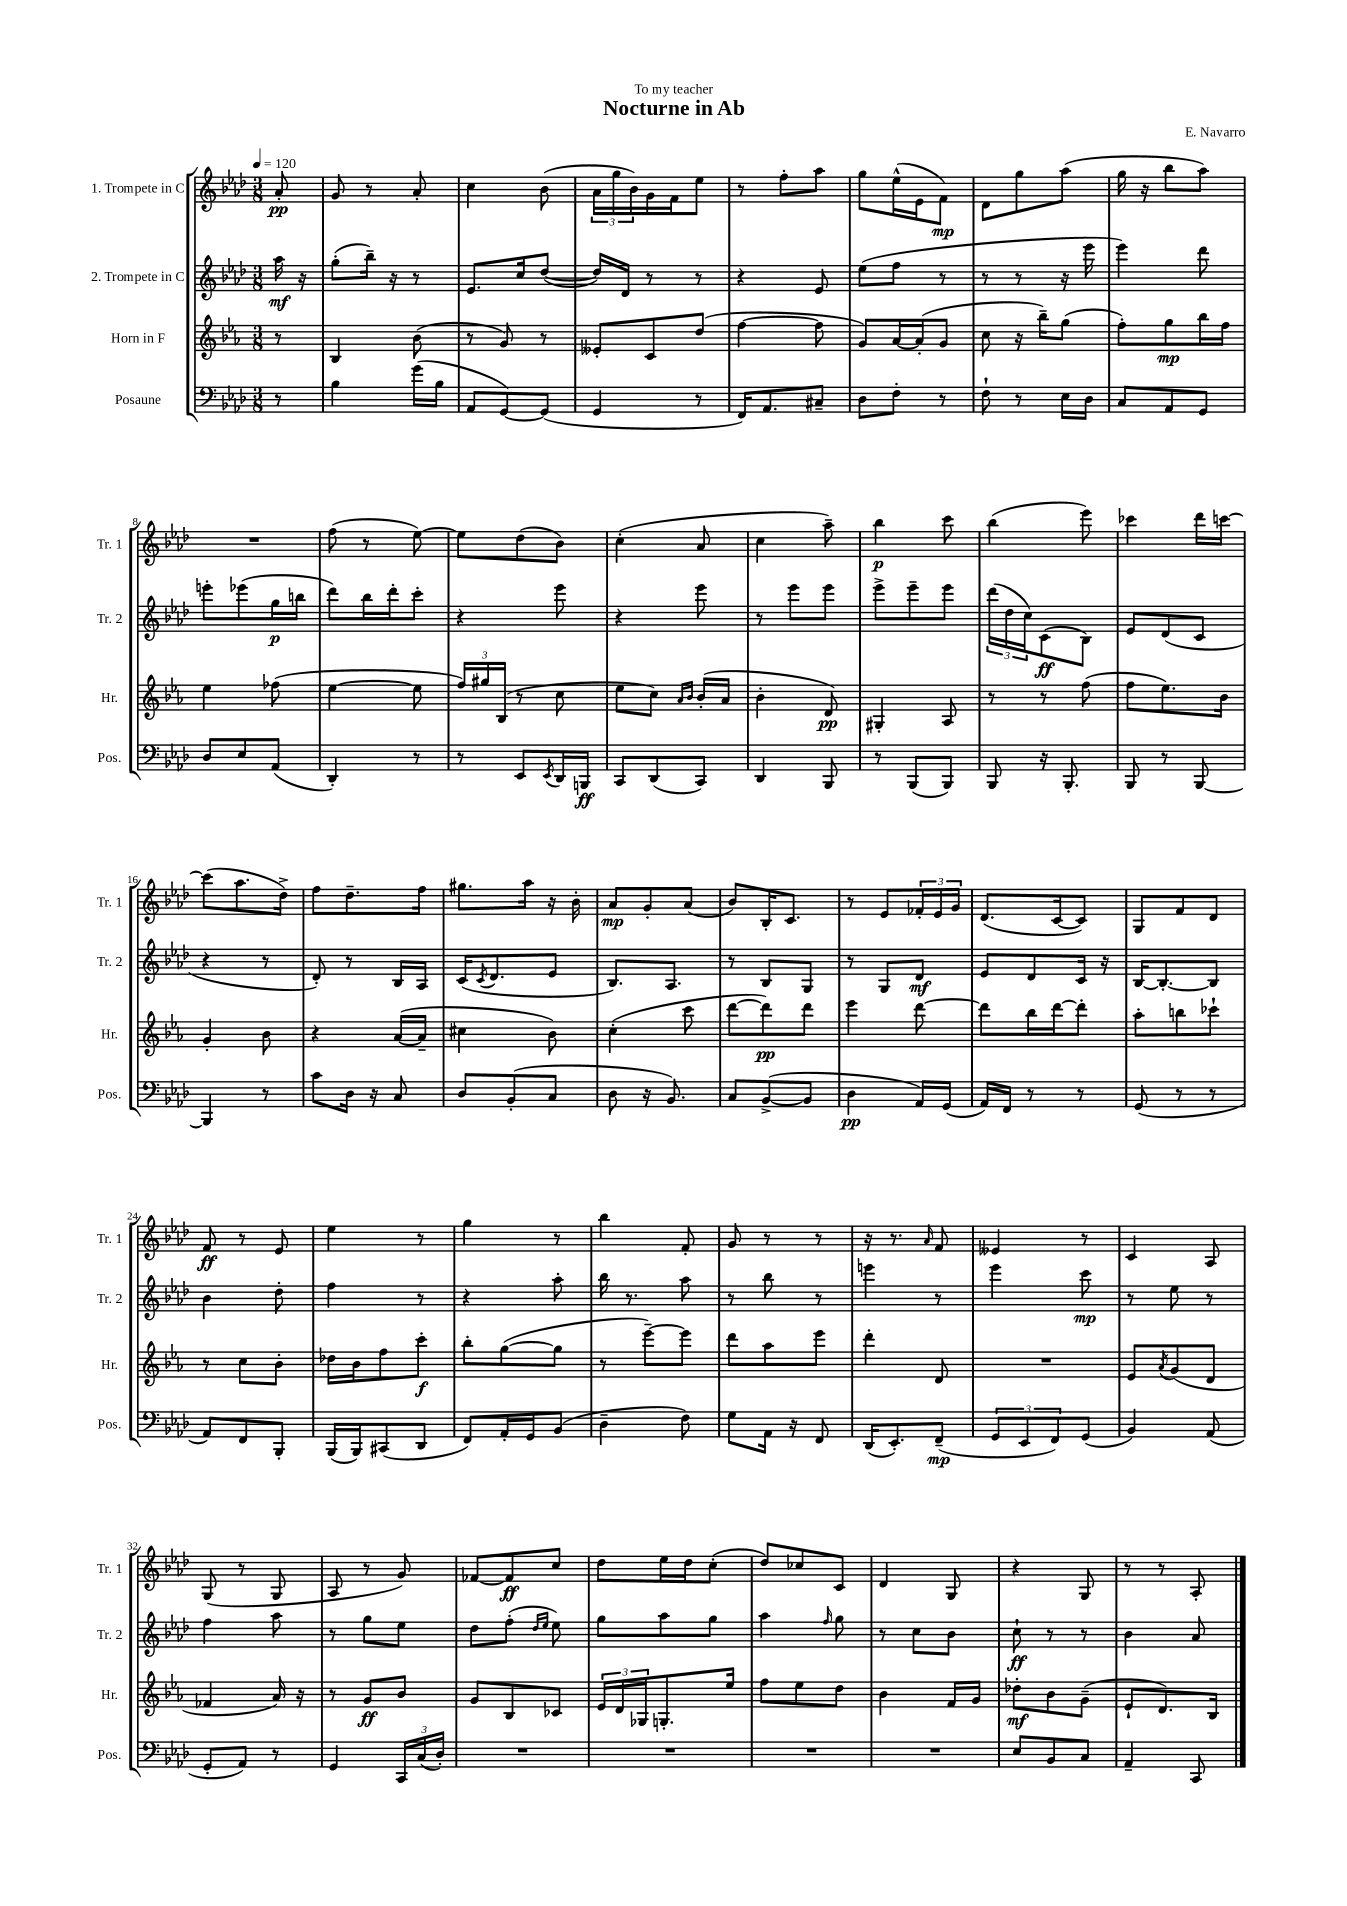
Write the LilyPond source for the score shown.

\header { title = "Nocturne in Ab" composer = "E. Navarro" dedication = "To my teacher" }
<<
\new StaffGroup <<
\new Staff = "s0" \with { instrumentName = "1. Trompete in C" shortInstrumentName = "Tr. 1" } {
    \clef treble \key aes \major \numericTimeSignature \time 3/8 \partial 8 \tempo 4 = 120
    aes'8-.\pp |
    g'8 r8 aes'8-. |
    c''4 bes'8( |
    \tuplet 3/2 { aes'16 g''16 bes'16) } g'16 f'16 ees''8 |
    r8 f''8-. aes''8 |
    g''8 ees''16-^( ees'16 f'8\mp) |
    des'8 g''8 aes''8( |
    g''16 r16 bes''8 aes''8) |
    R4. |
    f''8( r8 ees''8~) |
    ees''8 des''8( bes'8) |
    c''4-.( aes'8 |
    c''4 aes''8--) |
    bes''4\p c'''8 |
    bes''4( ees'''8) |
    ces'''4 des'''16 c'''16~ |
    c'''8( aes''8. des''16->) |
    f''8 des''8.-- f''16 |
    gis''8. aes''16 r16 bes'16-. |
    aes'8\mp g'8-. aes'8( |
    bes'8) bes16-. c'8. |
    r8 ees'8 \tuplet 3/2 { fes'16-. ees'16 g'16 } |
    des'8.( c'16~ c'8) |
    g8 f'8 des'8 |
    f'8\ff r8 ees'8 |
    ees''4 r8 |
    g''4 r8 |
    bes''4 f'8-. |
    g'8 r8 r8 |
    r16 r8. \grace { aes'16 } f'8 |
    eeses'4 r8 |
    c'4 aes8 |
    g8( r8 g8 |
    aes8 r8 g'8) |
    fes'8~ fes'8\ff c''8 |
    des''8 ees''16 des''16 c''8-.( |
    des''8) ces''8 c'8 |
    des'4 g8 |
    r4 g8 |
    r8 r8 aes8-. \bar "|." |
}
\new Staff = "s1" \with { instrumentName = "2. Trompete in C" shortInstrumentName = "Tr. 2" } {
    \clef treble \key aes \major \numericTimeSignature \time 3/8 \partial 8
    aes''16\mf r16 |
    g''8-.( bes''16--) r16 r8 |
    ees'8. c''16 des''8~( |
    des''16) des'16 r8 r8 |
    r4 ees'8 |
    ees''8( f''8 r8 |
    r8 r8 r16 ees'''16 |
    ees'''4) des'''8 |
    e'''8-. ees'''8( g''16\p b''16 |
    des'''8) bes''16 des'''16-. c'''8-. |
    r4 ees'''8 |
    r4 ees'''8 |
    r8 ees'''8 ees'''8 |
    ees'''8-> ees'''8-- ees'''8 |
    \tuplet 3/2 { des'''16( des''16 c''16) } c'8\ff( bes8) |
    ees'8 des'8( c'8 |
    r4 r8 |
    des'8-.) r8 bes16 aes16 |
    c'16( \acciaccatura { c'8 } des'8. ees'8 |
    bes8.) aes8. |
    r8 bes8 g8 |
    r8 g8 des'8\mf |
    ees'8 des'8 c'16 r16 |
    bes16~ bes8.~-. bes8 |
    bes'4 des''8-. |
    f''4 r8 |
    r4 aes''8-. |
    bes''16 r8. aes''8 |
    r8 bes''8 r8 |
    e'''4 r8 |
    ees'''4 c'''8\mp |
    r8 ees''8 r8 |
    f''4 aes''8 |
    r8 g''8 ees''8 |
    des''8 f''8-.( \grace { des''16 ees''16 } ees''8) |
    g''8 aes''8 g''8 |
    aes''4 \grace { f''16 } g''8 |
    r8 c''8 bes'8 |
    c''8-!\ff r8 r8 |
    bes'4 aes'8 \bar "|." |
}
\new Staff = "s2" \with { instrumentName = "Horn in F" shortInstrumentName = "Hr." } {
    \clef treble \key ees \major \numericTimeSignature \time 3/8 \partial 8
    r8 |
    bes4 bes'8( |
    r8 g'8) r8 |
    eeses'8-. c'8 d''8( |
    f''4~ f''8 |
    g'8) aes'16~ aes'16-.( g'8 |
    c''8 r16 bes''16--) g''8( |
    f''8-.) g''8\mp bes''16 f''16 |
    ees''4 fes''8( |
    ees''4~ ees''8 |
    \tuplet 3/2 { f''16) gis''16 bes16( } r8 c''8 |
    ees''8 c''8) \grace { aes'16 bes'16 } bes'16-.( aes'16 |
    bes'4-. d'8\pp) |
    gis4-. aes8 |
    r8 r8 f''8( |
    f''8 ees''8.) bes'16 |
    g'4-. bes'8 |
    r4 aes'16~( aes'16-- |
    cis''4 bes'8) |
    c''4-.( c'''8 |
    d'''8~ d'''8\pp) d'''8 |
    ees'''4 d'''8~ |
    d'''8 bes''16 d'''16~ d'''8-. |
    aes''8-. b''8 ces'''8-! |
    r8 c''8 bes'8-. |
    des''16 bes'16 f''8 c'''8-.\f |
    bes''8-. g''8~( g''8 |
    r8 ees'''8~--) ees'''8 |
    d'''8 aes''8 ees'''8 |
    d'''4-. d'8 |
    R4. |
    ees'8 \acciaccatura { aes'8 } g'8( d'8 |
    fes'4 aes'16) r16 |
    r8 g'8\ff bes'8 |
    g'8 bes8 ces'8 |
    \tuplet 3/2 { ees'16 d'16 ges16 } g8.-. ees''16 |
    f''8 ees''8 d''8 |
    bes'4 f'16 g'16 |
    des''8-.\mf bes'8 g'8--( |
    ees'8-! d'8.) bes16 \bar "|." |
}
\new Staff = "s3" \with { instrumentName = "Posaune" shortInstrumentName = "Pos." } {
    \clef bass \key aes \major \numericTimeSignature \time 3/8 \partial 8
    r8 |
    bes4 g'16( bes16 |
    aes,8 g,8~) g,8( |
    g,4 r8 |
    f,16) aes,8. cis8-- |
    des8 f8-. r8 |
    f8-! r8 ees16 des16 |
    c8 aes,8 g,8 |
    des8 ees8 aes,8( |
    des,4-.) r8 |
    r8 ees,8 \acciaccatura { ees,8 } des,16 b,,16\ff |
    c,8 des,8( c,8) |
    des,4 bes,,8 |
    r8 bes,,8( bes,,8) |
    bes,,8 r16 bes,,8.-. |
    bes,,8 r8 bes,,8~ |
    bes,,4 r8 |
    c'8 des16 r16 c8 |
    des8 bes,8-.( c8 |
    des8 r16 bes,8.) |
    c8 bes,8~->( bes,8 |
    des4\pp aes,16) g,16( |
    aes,16) f,16 r8 r8 |
    g,8( r8 r8 |
    aes,8) f,8 bes,,8-. |
    bes,,16( bes,,16) cis,8( des,8 |
    f,8) aes,16-. g,16 bes,8( |
    des4-- f8) |
    g8 aes,16 r16 f,8 |
    des,16( ees,8.-.) f,8--\mp( |
    \tuplet 3/2 { g,8 ees,8 f,8) } g,8( |
    bes,4) aes,8( |
    g,8-. aes,8) r8 |
    g,4 \tuplet 3/2 { c,16 c16( des16-.) } |
    R4. |
    R4. |
    R4. |
    R4. |
    ees8 bes,8 c8 |
    aes,4-- c,8 \bar "|." |
}
>>
>>
